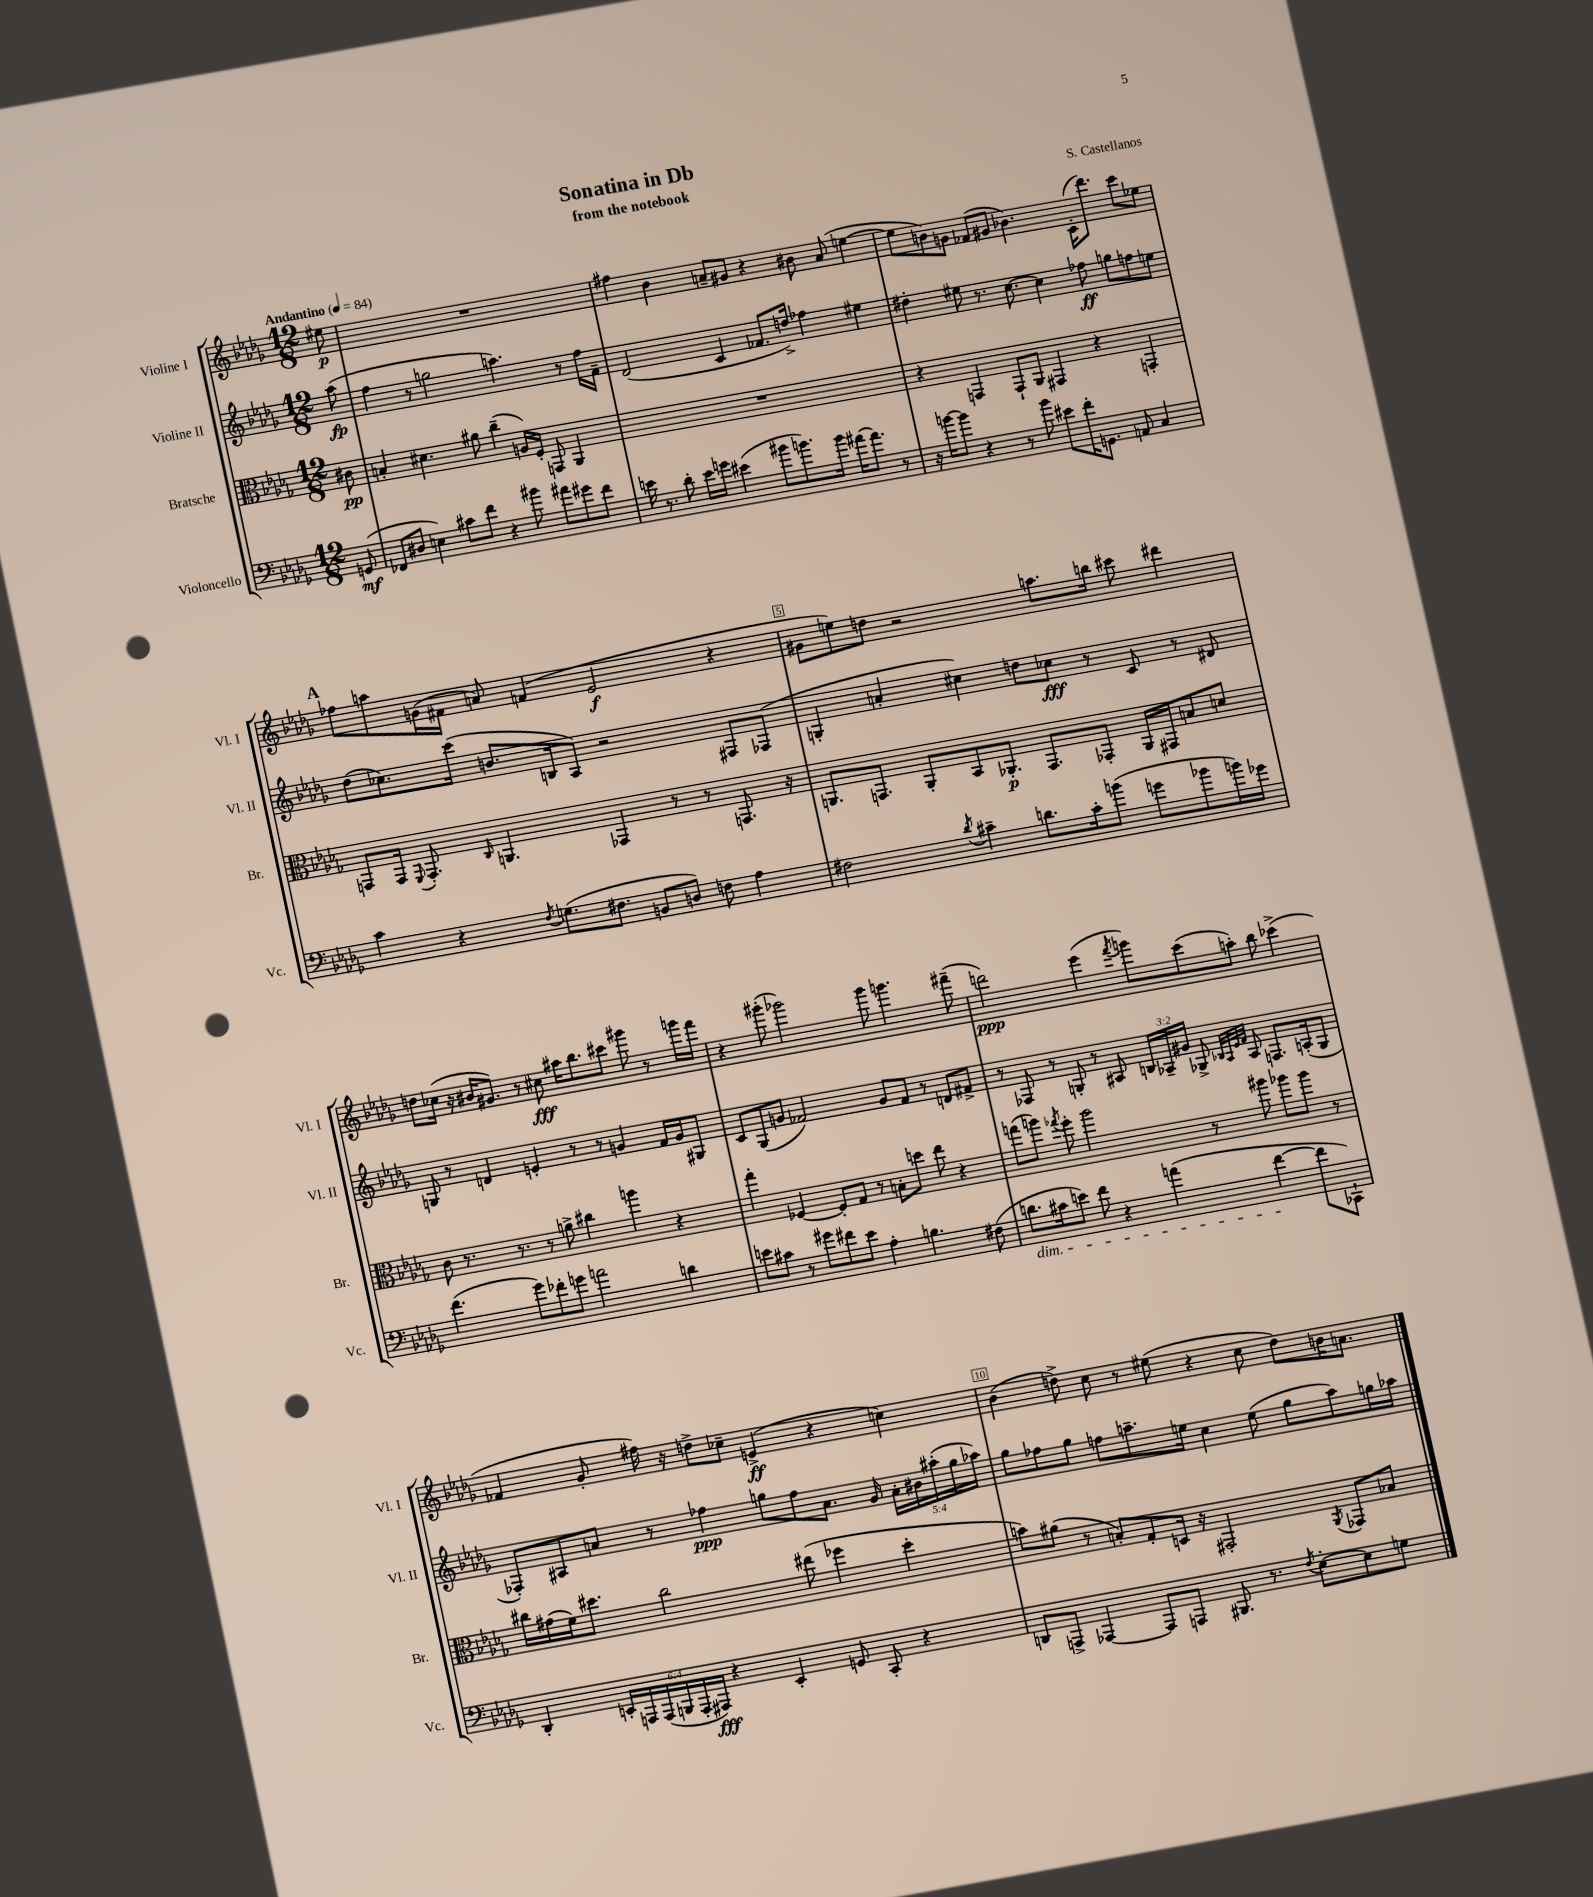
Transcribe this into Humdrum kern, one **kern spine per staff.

**kern	**kern	**kern	**kern
*staff4	*staff3	*staff2	*staff1
*clefF4	*clefC3	*clefG2	*clefG2
*k[b-e-a-d-g-]	*k[b-e-a-d-g-]	*k[b-e-a-d-g-]	*k[b-e-a-d-g-]
*M12/8	*M12/8	*M12/8	*M12/8
*MM84	*MM84	*MM84	*MM84
(8GG/	8c#\	(8aa-\	8ee#\
=	=	=	=
8FF-/L	4B'/	4ff\	1.r
8D#/J	.	.	.
4E\)	4.d#\	8r	.
.	.	2gg\	.
8c#\L	.	.	.
8f\J	8a#\	.	.
4r	(4cc~\	.	.
.	.	4.aa\)	.
8b#\	16A/LL)	.	.
.	16F'/JJ	.	.
8a#\L	8GG/	.	.
8g#\	4AA-/	8r	.
8f\J	.	16ff\LL	.
.	.	16f~\JJ	.
=	=	=	=
16e\	1.r	(2d-/	4ff#\
8.r	.	.	.
8d-'\	.	.	4b-\
16e\LL	.	.	.
16g\JJ	.	.	.
(4e#\	.	4c/	8a~/L
.	.	.	8g#/J
8b#\L	.	8.f-/L	4r
8.b\)	.	.	.
.	.	16dd^/Jk)	.
.	.	4ff-\	8b#\
16b\Jk	.	.	.
[16a#\LK	.	.	(8a/
8.a#\]J	.	.	.
.	.	4ee#\	[4ee\
8r	.	.	.
=	=	=	=
16r	4r	4dd#'\	8ee\]L
[16b\LK	.	.	.
8b\]J	.	.	8b\)
4r	4GG/	8ee#\	8g\J
.	.	8.r	(8f-/L
8r	8GG`/L	.	8g#/J
.	.	[8.cc\	.
8b\	8AA-/J	.	4.b-\)
8e#\L	4GG#/	4cc\]	.
16f'\K	.	.	.
8.GG\J	.	.	.
.	4r	8ff-\	(16c'\LK
.	.	.	8.ddd-\J)
8AA/	.	8gg\L	.
4C/	4GG'/	8ff\	8ccc\L
.	.	8ee\J	8ee-\J
=	=	=	=
4c\	8GG/L	(8dd-\L	8ff-\L
.	16GG/Jk	8.cc-\)	8aa\
.	8qqFF/	.	.
.	8.GG'/	.	.
4r	.	.	(16g\L
.	.	(16ccc\Jk	16f#\JJ
.	16qqC/	.	.
.	4.AA/	8.b/L	8a/)
8qF/	.	.	.
(8.G\L	.	.	(4f/
.	.	16B/k	.
.	.	8A-/J)	.
8.F#\J	.	.	.
.	4GG-/	2r	2e-/
8BB/L	.	.	.
8D/J)	8r	.	.
8F\	8r	.	.
4A-\	8.GG/	8F#/L	4r
.	.	(8F-/J	.
.	16r	.	.
=	=	=	=
2F#\	8.AA/L	4G'/	8g#\L
.	.	.	8ee\)
.	8.GG/J	.	.
.	.	4a'/	8dd\J
.	8AA'/L	.	2r
8qd-/	.	.	.
4c#~\	8BB-/	4cc#\)	.
.	8.AA-'/J	.	.
8.d\L	.	8dd\L	.
.	8.GG/L	.	.
.	.	8cc-\J	8.aa\L
16c#'\k	.	.	.
(8b\J	8GG-'/J	8r	.
.	.	.	16bb\Jk
8g\L	16AA-/LL	8c/	8ccc#\
.	16GG#/J	.	.
8b-\	8B/	8r	4ddd#\
16b\L)	8d/J	8d#/	.
16g-\JJ	.	.	.
=	=	=	=
(4.f\	8c\	8G/	8dd\L
.	8.r	8r	(16cc-\Jk
.	.	.	16r
.	.	4d/	16b#/LK
.	8.r	.	8.g#/J)
8g-\L)	.	.	.
8f-'\	8r	4e'/	8r
8g\J	8a^\	.	8cc#\
2a\	4cc#\	8r	16aa#\LK
.	.	.	8.bb-\
.	.	8r	.
.	4aa\	4g/	8ccc#\J
.	.	.	8ggg#\
4d\	4r	16f/LL	8r
.	.	16g/J	.
.	.	8G#/J	16ggg\LL
.	.	.	16fff\JJ
=	=	=	=
8e\L	4gg-'\	8c/L	4r
8c#\J	.	(8G-/	.
8r	[4F-/	8g/J	(8ggg#'\
8g#\L	.	2f-/)	2ggg-\)
8f#\	8F-'/]L	.	.
8e\J	8G-/J	.	.
4A-'\	8r	.	.
.	8B'\L	8g/L	8ggg-\
4.B\	8dd\J	8f-/J	4.ggg\
.	8ee-\	8r	.
.	4r	8d/L	.
(8F#\	.	8f#^/J	(8fff#~\
=	=	=	=
8.d\L	(8gg\L	8r	2ddd\)
.	8aa\J)	8F-/	.
16c#\k	.	.	.
.	8qgg-/	.	.
8e\J)	8ff'\	8r	.
8f\	2aa\	8G'/	.
4r	.	8r	(4eee-\
.	.	8A#/	.
.	.	.	8qfff/
(4a\	.	24B/LL	8ggg\L)
.	.	24A-~/	.
.	.	24g#/JJ	.
.	8r	8G-^/	(8ccc\
.	.	32qqB-/LLL	.
.	.	32qqA-/	.
.	.	32qqe-/	.
.	.	32qqf/JJJ	.
[4f\	8aa#\	8A-/	8aa'\J)
.	8aa-\L	8.F/L	8bb-\
8f\]L	8aa-\J	.	(4ccc-^\
.	.	(16A'/k	.
8CC-`\J)	8r	8G-/J	.
=	=	=	=
4DD-'/	16cc#\LL	8F-'/L)	4f-/
.	(16g#\	.	.
.	16f\J)	8A#/	.
.	8.dd#\J	.	.
24EE'/LL	.	8a/J	8g-'/
24AAA/	.	.	.
(24AAA/	.	.	.
24BBB/	2cc#\	8r	16ff#\)
24AAA'/	.	.	.
.	.	.	16r
24AAA#/JJ)	.	.	.
4r	.	4ff-\	8dd^\L
.	.	.	8cc-~\J
4EE'/	.	8gg\L	(4e^/
.	(8ee#\	8ff-\	.
8GG/	4ff-\	8.a\J	4r
8CC'/	.	.	.
.	.	16g-/	.
4r	4dd#'\	20a'\LL	4cc\)
.	.	20b#\	.
.	.	(20aa#'\	.
.	.	20gg\	.
.	.	20aa-\JJ)	.
=	=	=	=
8DD/L	8b\L)	8gg-\L	(4b-\
8AAA^/J	(8a#\J	8ff-\	.
[4AAA-/	8r	8gg-\J	8dd^\)
.	8B'/L)	8ff\L	8cc\
8AAA-/]L	8G-'/	8.aa~\	8r
8AAA/J	16D/Jk	.	(8ee#\
.	16r	16ee\Jk	.
8.BBB#/	2GG#'/	4cc\	4r
8.r	.	.	.
.	.	(8ee\	8cc\
8qF/	.	.	.
[8E-'\L	.	8gg-\L	8dd\L)
.	8qAA-/	.	.
8E-\]	8GG-/L	8aa\)	16b\K
.	.	.	8.a\J
8G\J	8B-/J	16gg\L	.
.	.	16aa-\JJ	.
==	==	==	==
*-	*-	*-	*-
